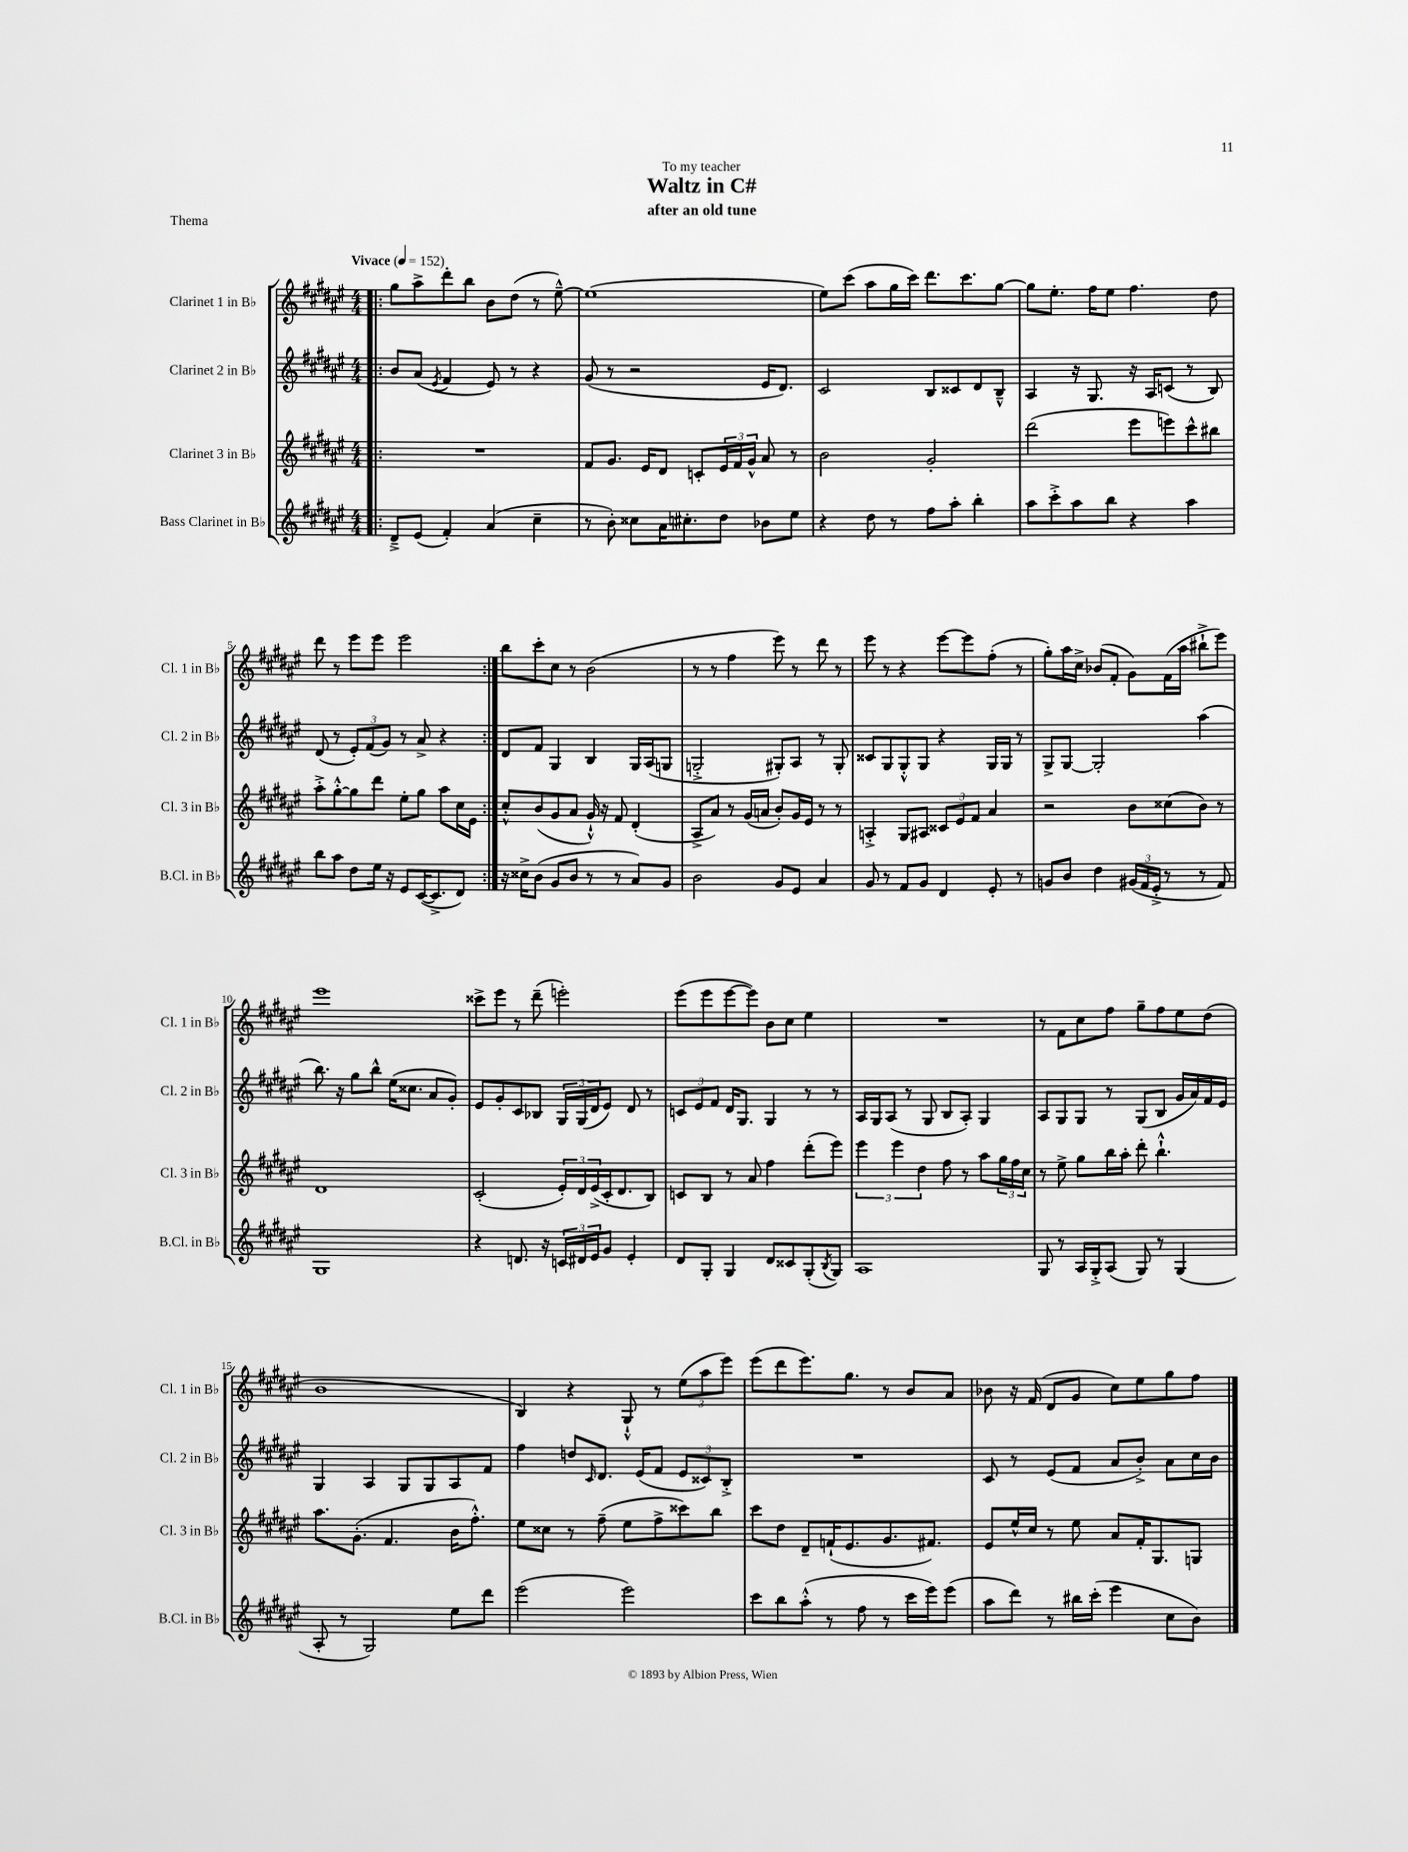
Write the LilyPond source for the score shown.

\header { title = "Waltz in C#" subtitle = "after an old tune" dedication = "To my teacher" piece = "Thema" }
<<
\new StaffGroup <<
\new Staff = "s0" \with { instrumentName = "Clarinet 1 in Bb" shortInstrumentName = "Cl. 1 in Bb" } {
    \clef treble \key fis \major \numericTimeSignature \time 4/4 \tempo "Vivace" 4 = 152
    \repeat volta 2 { \bar ".|:" gis''8 ais''8-> dis'''8-. b''8 b'8 dis''8( r8 eis''8~---^) |
    eis''1( |
    eis''8) cis'''8( ais''8 gis''16 cis'''16) dis'''8. cis'''8. gis''8~ |
    gis''8 eis''8.-. fis''16 eis''8 fis''4. dis''8 |
    dis'''8 r8 eis'''8 eis'''8 eis'''2 | }
    b''8 cis'''8-. cis''8 r8 b'2( |
    r8 r8 fis''4 eis'''8) r8 dis'''8 r8 |
    eis'''8 r8 r4 eis'''8~ eis'''8 fis''8-.( r8 |
    gis''8-.) ais''16 cis''16-> bes'8( fis'8-. gis'8) fis'16( ais''16 bis''8-!-> eis'''8) |
    eis'''1 |
    cisis'''8-> eis'''8 r8 dis'''8--( e'''2-.) |
    eis'''8( eis'''8 eis'''8~ eis'''8) b'8 cis''8 eis''4 |
    R1 |
    r8 fis'8 cis''8 fis''8 gis''8-- fis''8 eis''8 dis''8( |
    b'1 |
    b4) r4 gis8-!-^ r8 \tuplet 3/2 { eis''8( ais''8 eis'''8) } |
    eis'''8( dis'''8 eis'''8.) gis''8. r8 b'8 ais'8 |
    bes'8 r16 fis'16( dis'8 gis'8 cis''8) eis''8 gis''8 fis''8 \bar "|." |
}
\new Staff = "s1" \with { instrumentName = "Clarinet 2 in Bb" shortInstrumentName = "Cl. 2 in Bb" } {
    \clef treble \key fis \major \numericTimeSignature \time 4/4
    \repeat volta 2 { \bar ".|:" b'8 ais'8( \acciaccatura { eis'8 } fis'4 eis'8) r8 r4 |
    gis'8( r8 r2 eis'16 dis'8.) |
    cis'2 b8 cisis'8 dis'8 b8---^ |
    ais4 r16 gis8. r16 ais16 c'8( r8 b8) |
    dis'8( r8 \tuplet 3/2 { eis'8-.) fis'8( gis'8) } r8 ais'8-> r4 | }
    dis'8 fis'8 gis4 b4 gis16 ais16( g8 |
    g2-.-> gis8-.) ais8 r8 gis8-. |
    cisis'8 gis8 gis8-.-^ gis8 r4 gis16 gis16 r8 |
    gis8-> gis8~ gis2-. ais''4( |
    b''8.) r16 gis''8 b''8-^ eis''16( cisis''8. ais'8 gis'8-.) |
    eis'8 gis'8-. cis'8 bes8 \tuplet 3/2 { gis16 gis16( dis'16 } eis'8) dis'8 r8 |
    \tuplet 3/2 { c'8 eis'8 fis'8 } dis'16 gis8. gis4 r8 r8 |
    ais16 gis16 ais8( r8 gis8 b8 ais8-.) gis4 |
    ais8 gis8 gis8 r8 gis8( b8 gis'16 ais'16) fis'16 eis'16 |
    gis4 ais4 gis8 gis8 ais8 fis'8 |
    fis''4 d''8 \grace { cis'16 } dis'8. eis'16( fis'8 \tuplet 3/2 { eis'8 cisis'8) b8-.-> } |
    R1 |
    cis'8 r8 eis'8( fis'8 ais'8 b'8-.->) ais'8 cis''16 b'16 \bar "|." |
}
\new Staff = "s2" \with { instrumentName = "Clarinet 3 in Bb" shortInstrumentName = "Cl. 3 in Bb" } {
    \clef treble \key fis \major \numericTimeSignature \time 4/4
    \repeat volta 2 { \bar ".|:" R1 |
    fis'8 gis'8. eis'16 dis'8 c'8-. \tuplet 3/2 { eis'16 fis'16 gis'16-^ } ais'8 r8 |
    b'2 gis'2-. |
    dis'''2( eis'''8 e'''8) cis'''8-^ bis''8 |
    ais''8-.-> gis''8~-.-^ gis''8 dis'''8 eis''8-. gis''8 ais''8 cis''16 eis'16 | }
    cis''8-.-^ b'8( gis'8 ais'8 gis'16-!-^) r16 fis'8 dis'4-.( |
    ais8-> ais'8) r8 gis'16( a'16 b'8-.) gis'16 eis'16 r8 r8 |
    a4-.-> gis8 ais8 \tuplet 3/2 { cisis'8 eis'8 fis'8 } ais'4 |
    r2 b'8 cisis''8( b'8) r8 |
    dis'1 |
    cis'2-.( \tuplet 3/2 { eis'16-.) dis'16 eis'16->( } cis'16-. dis'8. b8) |
    c'8 b8 r8 ais'8 fis''4 dis'''8-.( eis'''8) |
    \tuplet 3/2 { eis'''4 eis'''4 dis''4 } fis''8 r8 ais''8 \tuplet 3/2 { gis''16 fis''16 cis''16 } |
    r8 eis''8-> gis''8 b''16 ais''16-. dis'''8-. b''4.-!-^ |
    ais''8. gis'8.-.( fis'4. b'16 fis''8.-.-^) |
    eis''8 cisis''8 r8 fis''8--( eis''8 fis''8-> cisis'''8) b''8 |
    cis'''8 dis''8 dis'8-- f'16-!( eis'8. gis'8. fis'8.) |
    eis'8 eis''16-^ cis''16 r8 eis''8 ais'8 fis'16-. gis8. g8 \bar "|." |
}
\new Staff = "s3" \with { instrumentName = "Bass Clarinet in Bb" shortInstrumentName = "B.Cl. in Bb" } {
    \clef treble \key fis \major \numericTimeSignature \time 4/4
    \repeat volta 2 { \bar ".|:" dis'8---> eis'8( fis'4-.) ais'4( cis''4-- |
    r8 b'8-.) cisis''8 ais'16 cis''8.-. dis''8 bes'8 eis''8 |
    r4 dis''8 r8 fis''8 ais''8-. b''4-. |
    ais''8 cis'''8-.-> ais''8 b''8 r4 ais''4 |
    b''8 ais''8 dis''8 eis''16 r16 eis'8 cis'16~( cis'8.-> dis'8) | }
    r16 cisis''16-> b'8( gis'8 b'8 r8 r8 ais'8) gis'8 |
    b'2 gis'8 eis'8 ais'4 |
    gis'8 r8 fis'8 gis'8 dis'4 eis'8-. r8 |
    g'8 b'8 dis''4 \tuplet 3/2 { gis'16( fis'16 eis'16-.-> } r8 r8 fis'8) |
    gis1 |
    r4 d'8. r16 \tuplet 3/2 { c'16 dis'16 eis'16 } gis'8 eis'4-. |
    dis'8 gis8-. gis4 dis'8 cisis'8 gis8-.( \acciaccatura { b8 } gis8) |
    ais1 |
    gis8 r8 ais16 gis16-.-> ais8( gis8) r8 gis4( |
    ais8-. r8 gis2) eis''8 dis'''8 |
    eis'''2( eis'''2) |
    cis'''8 b''8 ais''8-.-^( r8 fis''8 r8 cis'''16 eis'''16) eis'''8( |
    ais''8 dis'''8) r8 bis''16 cis'''16-.( eis'''4 cis''8 b'8) \bar "|." |
}
>>
>>
